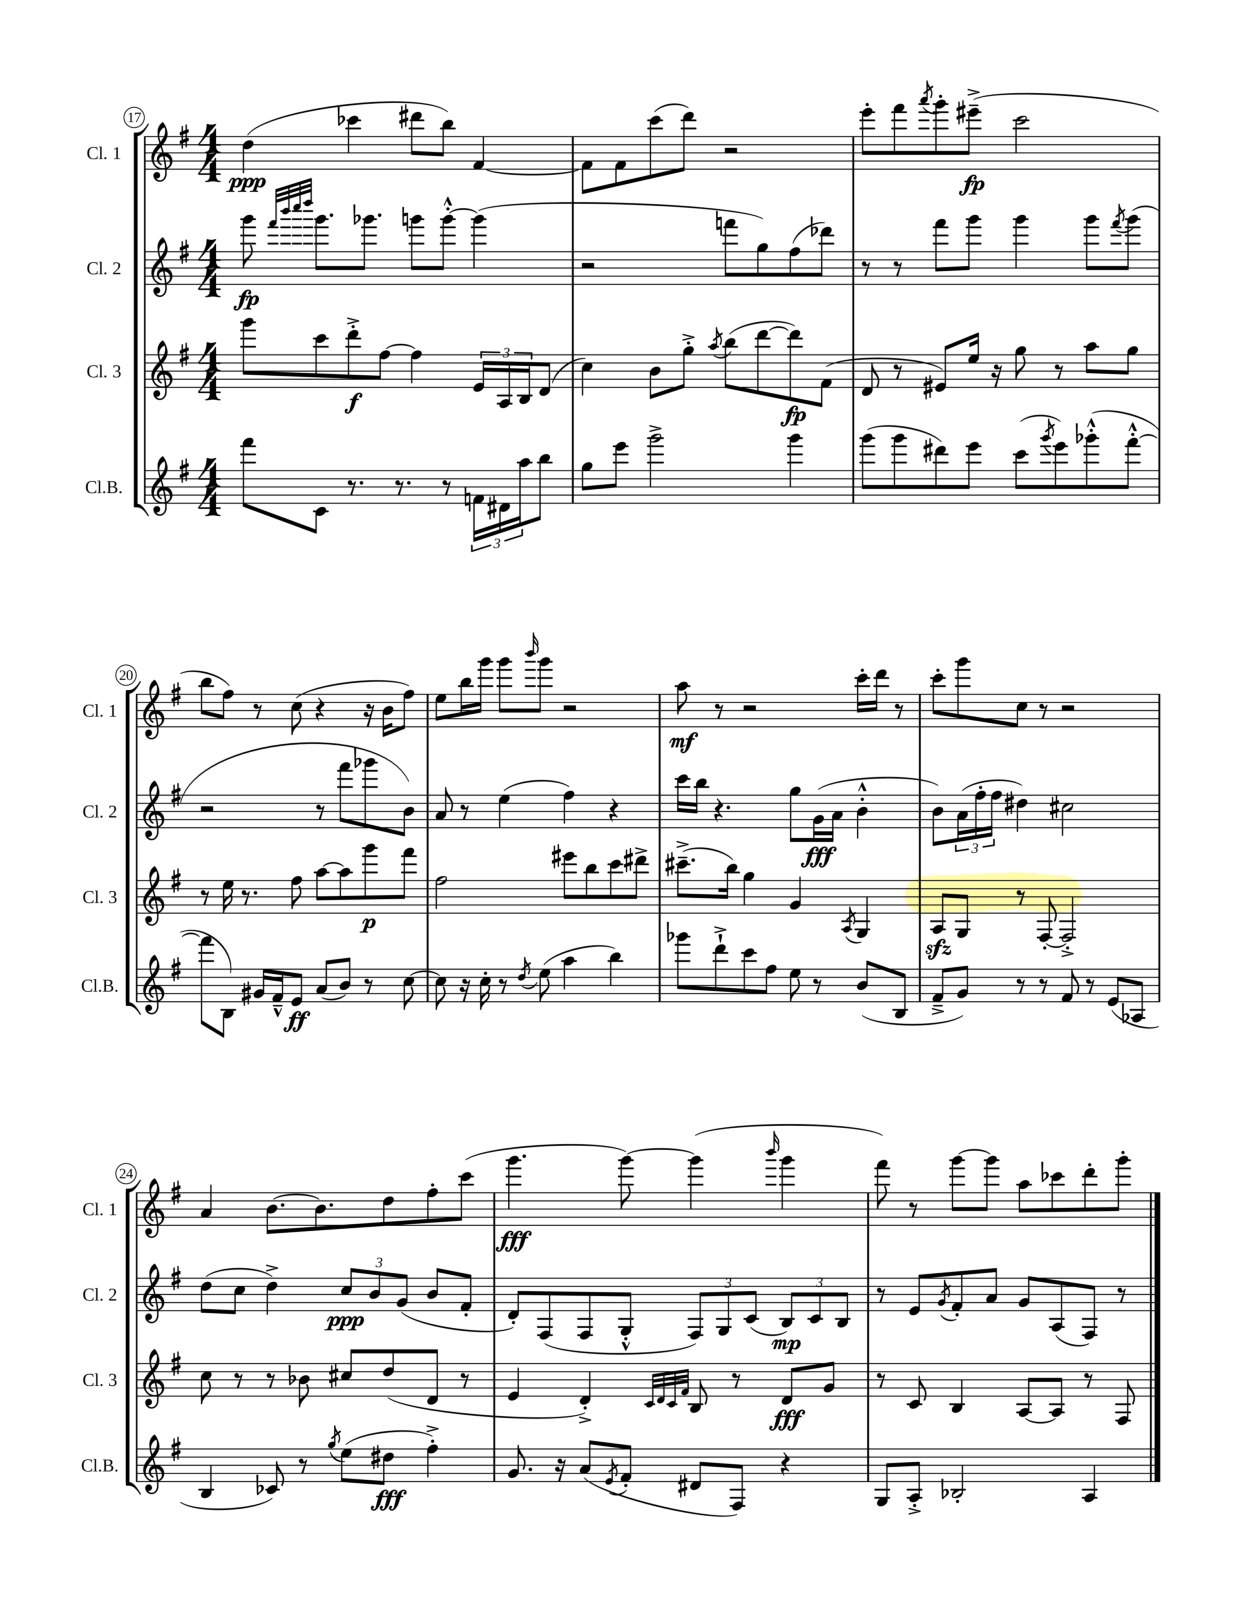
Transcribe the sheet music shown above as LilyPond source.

<<
\new StaffGroup <<
\new Staff = "s0" \with { instrumentName = "Cl. 1" shortInstrumentName = "Cl. 1" } {
    \clef treble \key g \major \numericTimeSignature \time 4/4
    d''4\ppp( ces'''4 dis'''8 b''8) fis'4~ |
    fis'8 fis'8 c'''8( d'''8) r2 |
    e'''8-. fis'''8 \acciaccatura { a'''8 } g'''8-. eis'''8--->\fp( c'''2 |
    b''8 fis''8) r8 c''8( r4 r16 b'16 fis''8) |
    e''8 b''16 g'''16 g'''8 \grace { b'''16 } g'''8 r2 |
    a''8\mf r8 r2 c'''16-. d'''16 r8 |
    c'''8-. g'''8 c''8 r8 r2 |
    a'4 b'8.~ b'8. d''8 fis''8-. c'''8( |
    g'''4.\fff g'''8~) g'''4( \grace { b'''16 } g'''4 |
    fis'''8) r8 g'''8~ g'''8 a''8 ces'''8 d'''8-. g'''8-. \bar "|." |
}
\new Staff = "s1" \with { instrumentName = "Cl. 2" shortInstrumentName = "Cl. 2" } {
    \clef treble \key g \major \numericTimeSignature \time 4/4
    g'''8\fp \grace { fis'''32 b'''32 c''''32 d''''32 } g'''8. ges'''8. g'''8 g'''8~-.-^ g'''4( |
    r2 f'''8 g''8) fis''8( des'''8) |
    r8 r8 fis'''8 g'''8 g'''4 g'''8 \acciaccatura { fis'''8 } g'''8( |
    r2 r8 fis'''8 ges'''8 b'8) |
    a'8 r8 e''4( fis''4) r4 |
    c'''16 b''16 r4. g''8 g'16\fff( a'16 b'4-.-^ |
    b'8) \tuplet 3/2 { a'16( fis''16-. fis''16 } dis''4) cis''2 |
    d''8( c''8 d''4->) \tuplet 3/2 { c''8\ppp b'8 g'8( } b'8 fis'8-. |
    d'8-.) fis8( fis8 g8-.-^ \tuplet 3/2 { fis8) g8 c'8( } \tuplet 3/2 { b8\mp) c'8 b8 } |
    r8 e'8 \acciaccatura { g'8 } fis'8-. a'8 g'8 a8( fis8) r8 \bar "|." |
}
\new Staff = "s2" \with { instrumentName = "Cl. 3" shortInstrumentName = "Cl. 3" } {
    \clef treble \key g \major \numericTimeSignature \time 4/4
    g'''8 c'''8 d'''8-.->\f fis''8~ fis''4 \tuplet 3/2 { e'16 a16 b16 } d'8( |
    c''4) b'8 g''8-.-> \acciaccatura { a''8 } b''8( d'''8~ d'''8\fp) fis'8( |
    d'8 r8 eis'8) e''16 r16 g''8 r8 a''8 g''8 |
    r8 e''16 r8. fis''8 a''8~ a''8 g'''8\p fis'''8 |
    fis''2 eis'''8 b''8 c'''8 dis'''8-> |
    cis'''8.--->( b''16) g''4 g'4 \acciaccatura { a8 } g4 |
    a8\sfz g8 r8 fis8~-. fis2-.-> |
    c''8 r8 r8 bes'8 cis''8 d''8( d'8 r8 |
    e'4 d'4-.->) \grace { c'32 d'32 c'32 fis'32 } b8 r8 d'8\fff g'8 |
    r8 c'8 b4 a8~ a8 r8 fis8 \bar "|." |
}
\new Staff = "s3" \with { instrumentName = "Cl.B." shortInstrumentName = "Cl.B." } {
    \clef treble \key g \major \numericTimeSignature \time 4/4
    fis'''8 c'8 r8. r8. r8 \tuplet 3/2 { f'16 dis'16 a''16 } b''8 |
    g''8 e'''8 g'''2-> g'''4 |
    g'''8( g'''8 dis'''8) e'''8 c'''8( \acciaccatura { g'''8 } e'''8) ges'''8-.-^( fis'''8~-.-^ |
    fis'''8 b8) gis'16 fis'16---^ e'8\ff a'8( b'8) r8 c''8~ |
    c''8 r16 c''16-. r8 \acciaccatura { d''8 } e''8( a''4 b''4) |
    ges'''8 d'''8-!-> c'''8 fis''8 e''8 r8 b'8( b8 |
    fis'8---> g'8) r8 r8 fis'8 r8 e'8( aes8 |
    b4 ces'8) r8 \acciaccatura { g''8 } e''8( dis''8\fff fis''4-.->) |
    g'8. r16 a'8( \acciaccatura { e'8 } fis'8-. dis'8 fis8) r4 |
    g8 a8-.-> bes2-. a4 \bar "|." |
}
>>
>>
\layout { \context { \Score currentBarNumber = #17 \override BarNumber.stencil = #(make-stencil-circler 0.1 0.3 ly:text-interface::print) } }
